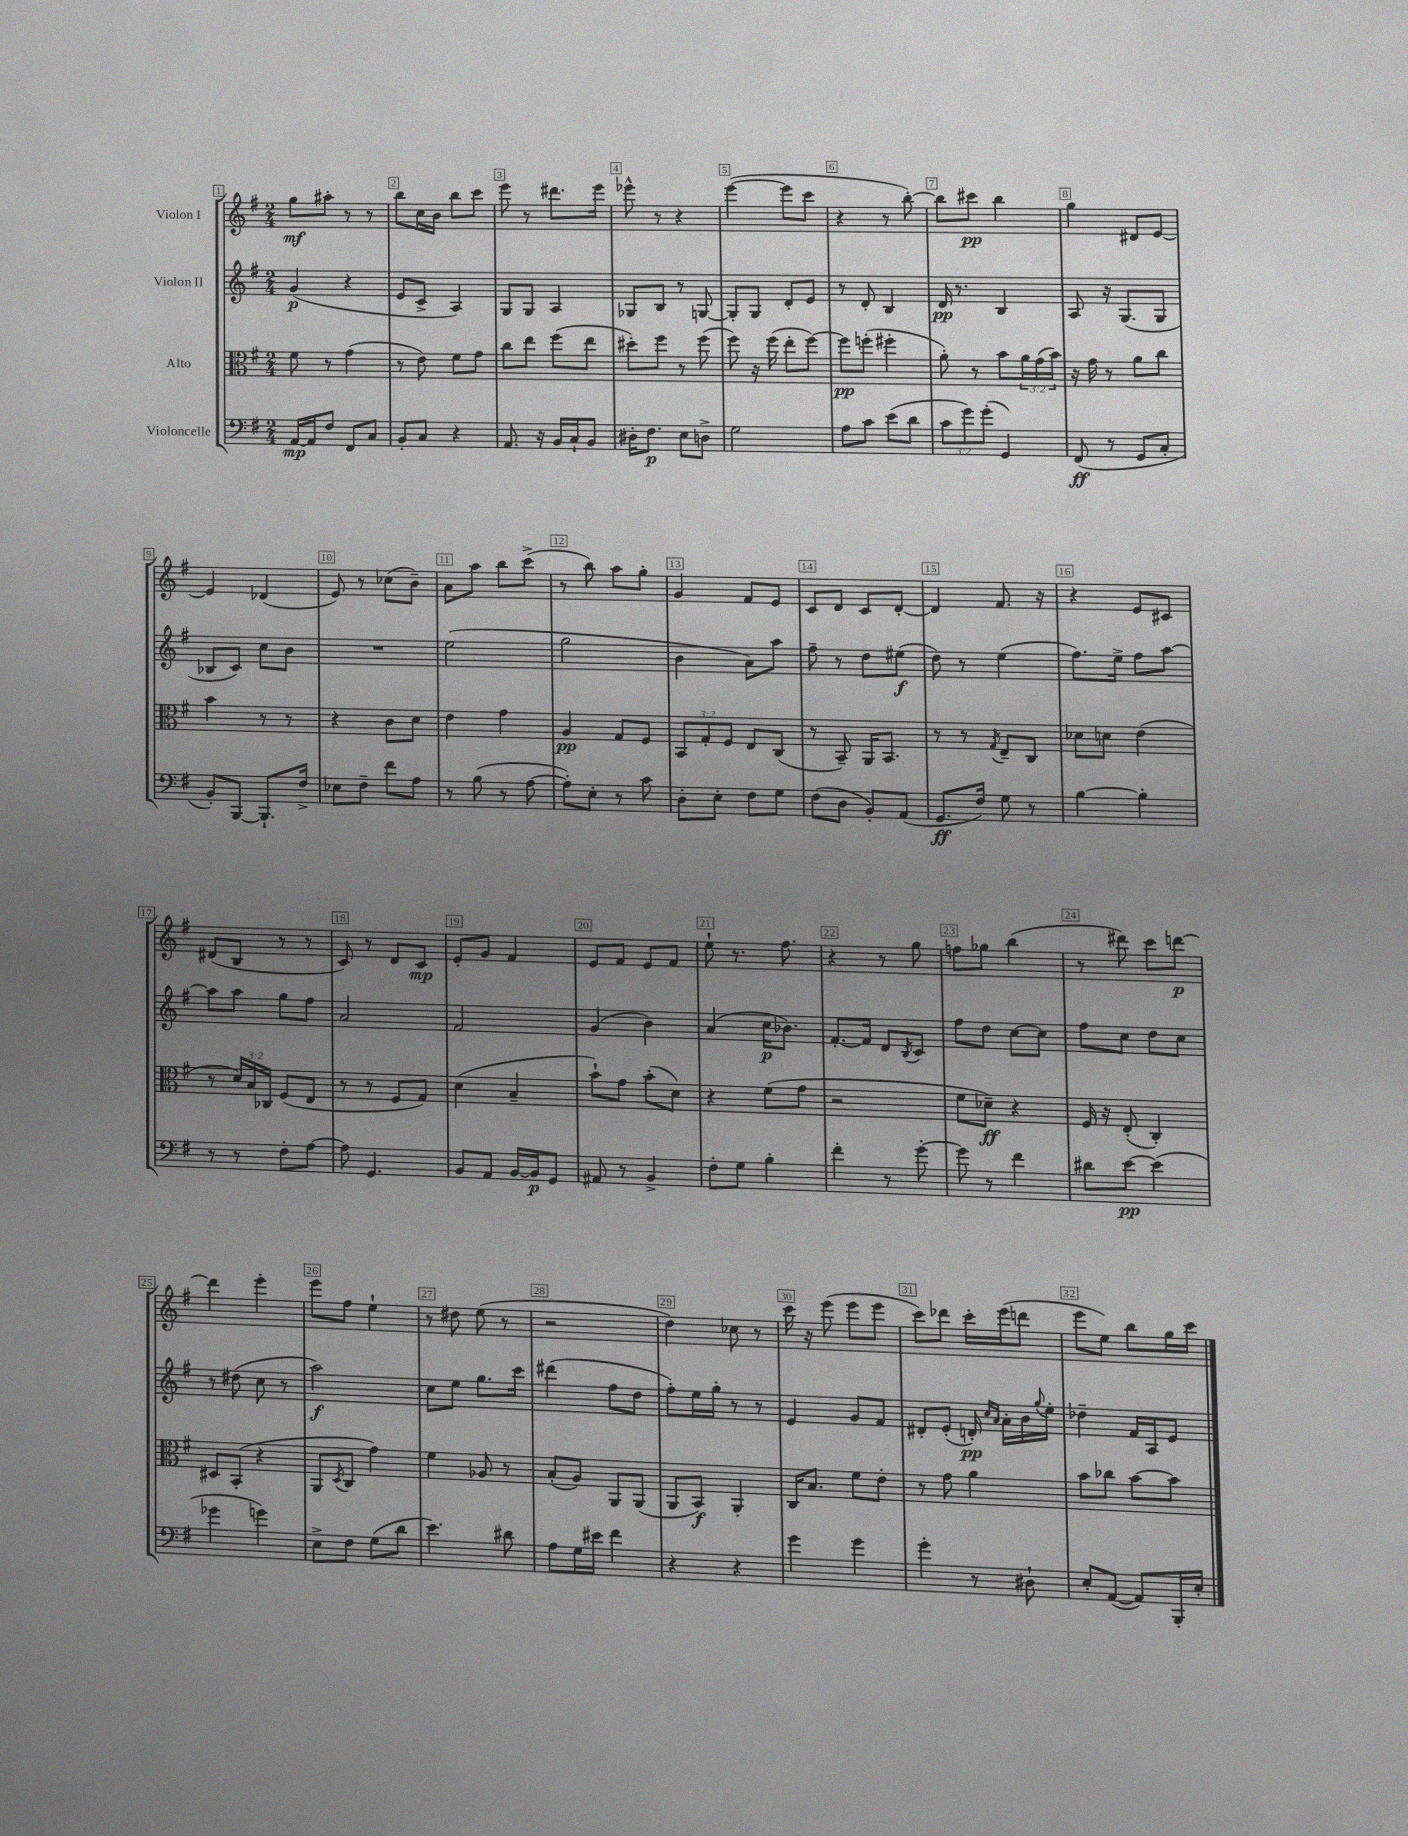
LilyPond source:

<<
\new StaffGroup <<
\new Staff = "s0" \with { instrumentName = "Violon I" } {
    \clef treble \key g \major \numericTimeSignature \time 2/4
    g''8\mf ais''8-. r8 r8 |
    b''8 c''16 b'16 b''8 c'''8 |
    e'''8 r8 dis'''8. e'''16 |
    ees'''8-^ r8 r4 |
    e'''4~( e'''8 c'''8 |
    r4 r8 b''8~-.) |
    b''8 cis'''8\pp b''4 |
    g''4 dis'8 e'8~ |
    e'4 des'4( |
    e'8) r8 ces''8( b'8--) |
    a'8 a''8 b''8 c'''8->( |
    r8 b''8) a''8 g''8-. |
    g'4 fis'8 e'8 |
    c'8 d'8 c'8 d'8~-. |
    d'4 fis'8. r16 |
    r4 e'8 cis'8 |
    dis'8( b8 r8 r8 |
    c'8) r8 d'8 c'8\mp |
    e'8-. g'8 fis'4 |
    e'8 fis'8 e'8 fis'8 |
    e''8-! r8. fis''8. |
    r4 r8 g''8 |
    f''8 ges''8 b''4( |
    r8 dis'''8) c'''8 d'''8~\p |
    d'''4 e'''4-. |
    e'''8 fis''8 e''4-! |
    r8 dis''8 e''8( r8 |
    r2 |
    d''4) ces''8 r8 |
    c'''16 r16 e'''8( e'''8 e'''8 |
    c'''8) des'''8 c'''16-. e'''16( d'''8 |
    e'''8 e''8) b''8 g''16 c'''16 \bar "|." |
}
\new Staff = "s1" \with { instrumentName = "Violon II" } {
    \clef treble \key g \major \numericTimeSignature \time 2/4
    g'4\p( r4 |
    e'8 c'8-> a4) |
    g8 g8 a4 |
    ges8 b8 r8 g8~ |
    g8-. g8 d'8-. e'8 |
    r8 d'8-. b4 |
    d'16\pp r8. b4 |
    a8 r16 g8.( g8 |
    bes8 c'8) c''8 b'8 |
    R2 |
    e''2( |
    g''2 |
    b'4 a'8) a''8 |
    fis''8-- r8 d''8 eis''8\f( |
    d''8) r8 e''4( |
    fis''8.) e''16-> fis''8 a''8~ |
    a''8 a''8 g''8 fis''8 |
    a'2 |
    fis'2 |
    g'4( b'4) |
    a'4( c''16\p bes'8.) |
    fis'8.~-. fis'16 d'8 \acciaccatura { b8 } c'8 |
    fis''8 d''8 c''8~ c''8 |
    fis''8 c''8 d''8 c''8 |
    r8 dis''8( c''8 r8 |
    a''2\f) |
    c''8 e''8 g''8. c'''16 |
    dis'''4( fis''8 d''8 |
    fis''8-.) e''16 g''16-. r8 r8 |
    e'4 g'8 fis'8 |
    dis'8-. e'8-.( d'16-.\pp) \grace { c''16 a'16 } a'16-. b'16 \appoggiatura { g''8 } e''16-. |
    des''4-- fis'16 a16 e'8 \bar "|." |
}
\new Staff = "s2" \with { instrumentName = "Alto" } {
    \clef alto \key g \major \numericTimeSignature \time 2/4 \override Staff.TupletNumber.text = #tuplet-number::calc-fraction-text
    fis'8 r8 g'4( |
    r8 e'8) fis'8 g'8 |
    c''8 e''8 fis''8( e''8 |
    dis''8-.) fis''8 r8 fis''8( |
    fis''8) r16 fis''16( e''8-. fis''8~) |
    fis''8\pp f''8-.( fis''4-. |
    a'8-.) r8 b'8 \tuplet 3/2 { a'16 g'16( b'16) } |
    r16 g'16 r8 a'8 c''8 |
    b'4 r8 r8 |
    r4 c'8 d'8 |
    e'4 g'4 |
    a4\pp g8 fis8 |
    \tuplet 3/2 { b,8 g8-. fis8 } e8 c8( |
    r8 b,8--) a,16 b,8. |
    r8 r8 \acciaccatura { g8 } e8-- c8 |
    des'8 d'8 e'4( |
    r8 \tuplet 3/2 { d'16) b16 ces16 } fis8( e8 |
    r8 r8 fis8 g8) |
    d'4( b4-- |
    b'8-!) g'8 b'8-.( d'8) |
    r4 fis'8( g'8 |
    r2 |
    fis'8 des'8--\ff) r4 |
    fis16 r16 e8-.( c4-.) |
    dis8 b,8-.( r4 |
    a,8 \acciaccatura { d8 } c8 g'4) |
    fis'4 aes8 r8 |
    b8-.( a8) a,8 a,8( |
    a,8 b,8\f) a,4-. |
    c16 b8. fis'8 e'8-. |
    r8 g'8 a'4 |
    b'8 ces''8 b'8~ b'8 \bar "|." |
}
\new Staff = "s3" \with { instrumentName = "Violoncelle" } {
    \clef bass \key g \major \numericTimeSignature \time 2/4 \override Staff.TupletNumber.text = #tuplet-number::calc-fraction-text
    a,16~\mp a,16 fis8 fis,8 c8 |
    b,8-. c8 r4 |
    a,8. r16 b,16 c16-! b,8 |
    dis16-. fis8.\p e8 d8-> |
    g2 |
    a8 c'8 e'8( d'8 |
    \tuplet 3/2 { c'8 g'8) g'8-.( } g,4) |
    fis,8\ff( r8 g,8 c8-. |
    b,8-.) b,,8~ b,,8.-! fis16-> |
    ees8 fis8-- fis'8 a8 |
    r8 b8( r8 a8~ |
    a8-.) e8-. r8 c'8 |
    d8-. e8-. fis8 g8 |
    fis8( d8 b,8-.) a,8( |
    g,8.\ff fis16) g8 r8 |
    b4~ b4-. |
    r8 r8 fis8-. a8~ |
    a8 g,4. |
    b,8 a,8 b,16~ b,16\p g,8 |
    ais,8 r8 b,4-> |
    fis8-. g8 b4-. |
    fis'4-. r8 g'8~-. |
    g'8 r8 fis'4 |
    dis'8 e'8~\pp e'4( |
    ges'4 g'4) |
    e8-> fis8 g8( d'8 |
    e'4.) dis'8 |
    a8 g16 eis'16 fis'4 |
    r4 r4 |
    g'4 g'4 |
    g'4-. r8 dis8-! |
    e8-. a,8~( a,8) b,,16-. e16-. \bar "|." |
}
>>
>>
\layout { \context { \Score \override BarNumber.break-visibility = ##(#f #t #t) barNumberVisibility = #all-bar-numbers-visible \override BarNumber.stencil = #(make-stencil-boxer 0.1 0.3 ly:text-interface::print) } }
